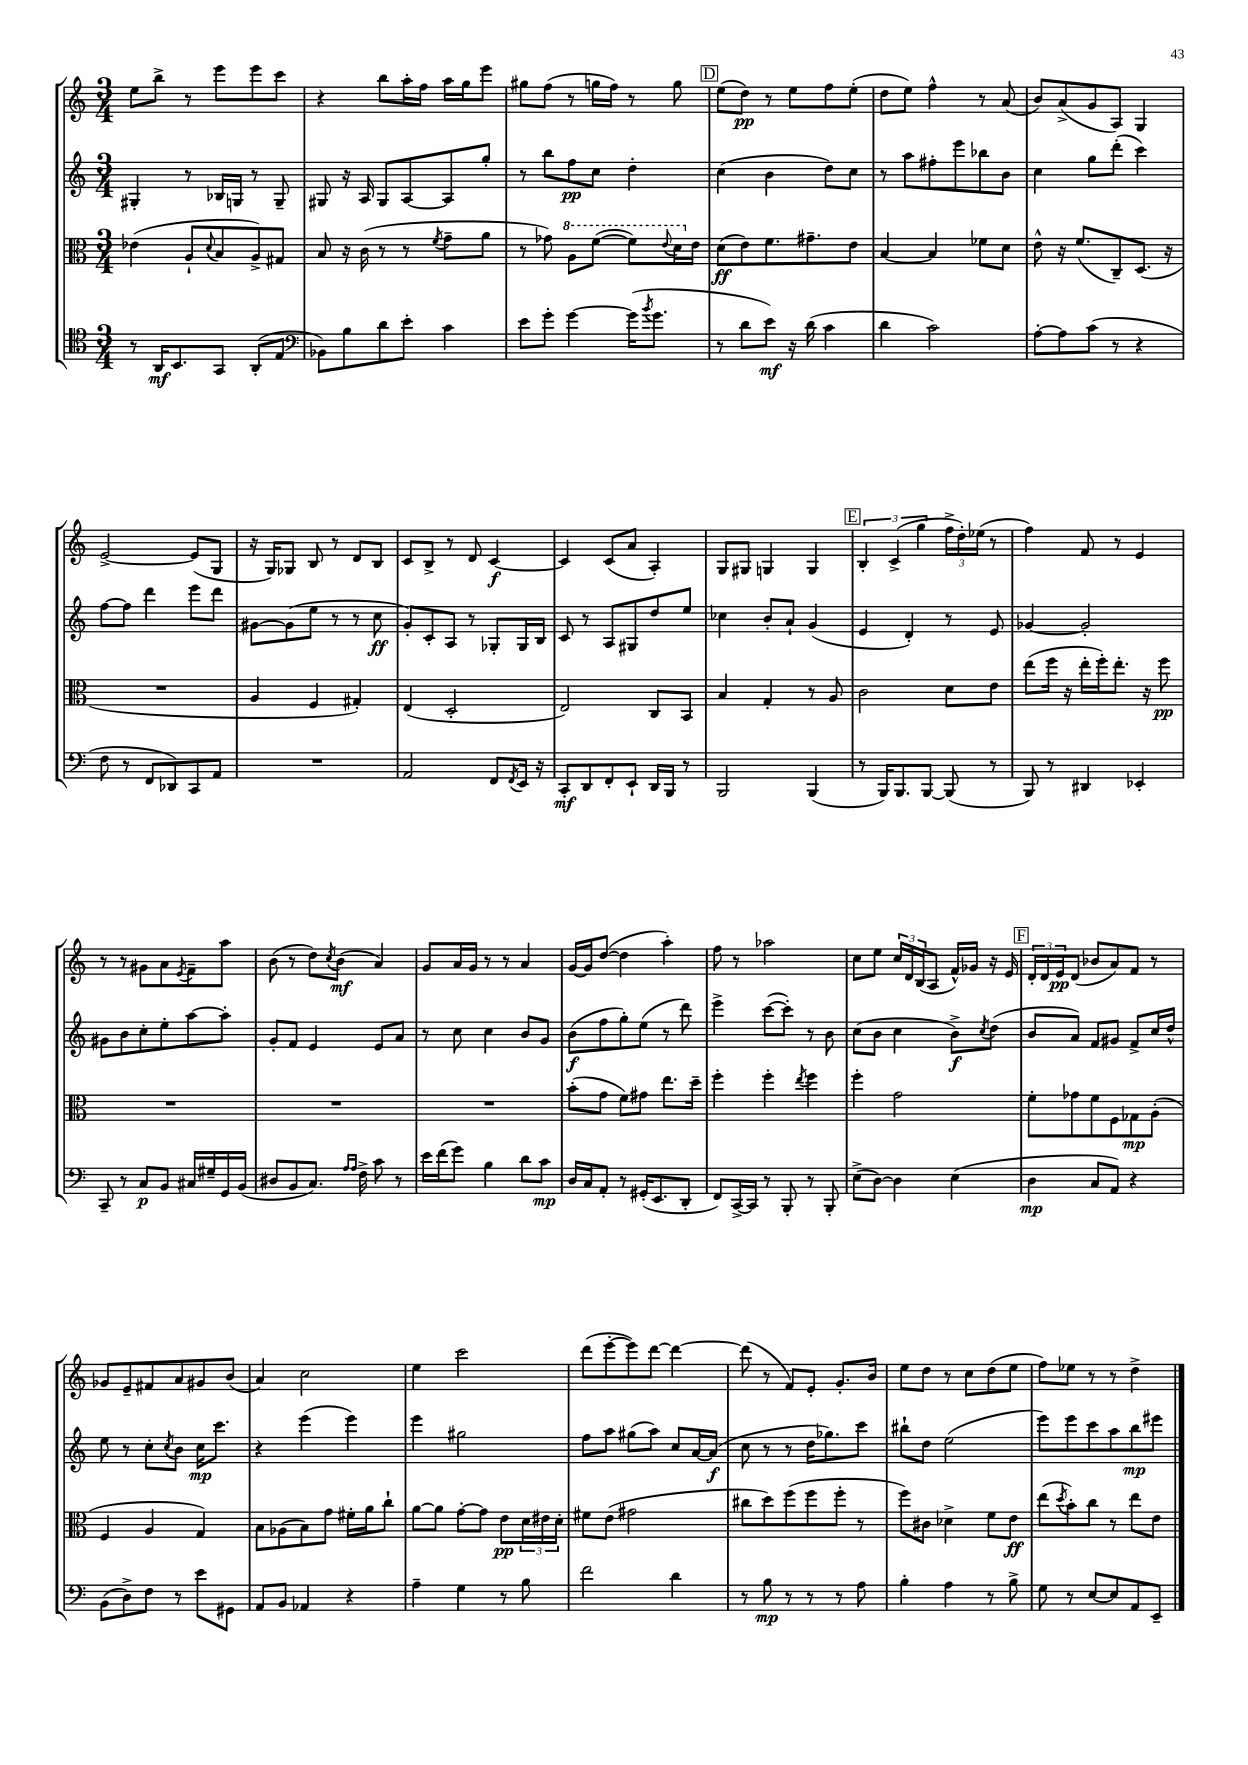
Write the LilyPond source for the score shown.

<<
\new StaffGroup <<
\new Staff = "s0" {
    \clef treble \key c \major \numericTimeSignature \time 3/4
    e''8 b''8-> r8 e'''8 e'''8 c'''8 |
    r4 b''8 a''16-. f''16 a''16 g''16 e'''8 |
    gis''8 f''8( r8 g''16 f''16) r8 g''8 |
    \mark \markup { \box "D" } e''8( d''8\pp) r8 e''8 f''8 e''8-.( |
    d''8 e''8) f''4-^ r8 a'8( |
    b'8) a'8->( g'8 a8) g4 |
    e'2~-> e'8( g8 |
    r16 g16) ges8 b8 r8 d'8 b8 |
    c'8 b8-> r8 d'8 c'4~\f |
    c'4 c'8( a'8 a4-.) |
    g8 gis8 g4 g4 |
    \mark \markup { \box "E" } \tuplet 3/2 { b4-. c'4->( g''4 } \tuplet 3/2 { f''16-> d''16-.) ees''16( } r8 |
    f''4) f'8 r8 e'4 |
    r8 r8 gis'8 a'8 \acciaccatura { e'8 } f'8-- a''8 |
    b'8( r8 d''8) \acciaccatura { c''8 } b'8\mf( a'4) |
    g'8 a'16 g'16 r8 r8 a'4 |
    g'16~ g'16 d''8~( d''4 a''4-.) |
    f''8 r8 aes''2 |
    c''8 e''8 \tuplet 3/2 { c''16 d'16 b16( } a8 f'16-^) ges'16 r16 e'16 |
    \mark \markup { \box "F" } \tuplet 3/2 { d'16-. d'16 e'16\pp } d'8( bes'8 a'8) f'8 r8 |
    ges'8 e'8-- fis'8 a'8 gis'8 b'8( |
    a'4) c''2 |
    e''4 c'''2 |
    d'''8( e'''8~-. e'''8) d'''8~ d'''4~ |
    d'''8( r8 f'8) e'8-. g'8.-. b'16 |
    e''8 d''8 r8 c''8 d''8( e''8 |
    f''8) ees''8 r8 r8 d''4-> \bar "|." |
}
\new Staff = "s1" {
    \clef treble \key c \major \numericTimeSignature \time 3/4
    gis4-. r8 bes16 g16 r8 g8-- |
    gis8 r16 a16 gis8 a8~ a8 g''8-. |
    r8 b''8 f''8\pp c''8 d''4-. |
    \mark \markup { \box "D" } c''4( b'4 d''8) c''8 |
    r8 a''8 fis''8-. e'''8 bes''8 b'8 |
    c''4 g''8 d'''8-.( c'''4) |
    f''8~ f''8 d'''4 e'''8 d'''8 |
    gis'8~ gis'8( e''8 r8 r8 c''8\ff |
    g'8-.) c'8-. a8 r8 ges8-. ges16 b16 |
    c'8 r8 a8 gis8 d''8 e''8 |
    ces''4 b'8-. a'8-! g'4( |
    \mark \markup { \box "E" } e'4 d'4-.) r8 e'8 |
    ges'4~ ges'2-. |
    gis'8 b'8 c''8-. e''8-. a''8~ a''8-. |
    g'8-. f'8 e'4 e'8 a'8 |
    r8 c''8 c''4 b'8 g'8 |
    b'8\f( f''8 g''8-.) e''8( r8 d'''8) |
    e'''4-> c'''8~( c'''8-.) r8 b'8 |
    c''8( b'8 c''4 b'8->\f) \acciaccatura { c''8 } d''8( |
    \mark \markup { \box "F" } b'8 a'8) f'8 gis'8 f'8-> c''16 d''16-^ |
    e''8 r8 c''8-. \acciaccatura { c''8 } b'8 c''16\mp c'''8. |
    r4 e'''4( e'''4) |
    e'''4 gis''2 |
    f''8 a''8 gis''8( a''8) c''8 a'16~ a'16\f( |
    c''8 r8 r8 d''16 ges''8.) c'''8 |
    bis''8-! d''8 e''2( |
    e'''8) e'''8 c'''8 a''8 b''8\mp eis'''8 \bar "|." |
}
\new Staff = "s2" {
    \clef alto \key c \major \numericTimeSignature \time 3/4
    ees'4( a8-! \appoggiatura { d'8 } b8 a8->) gis8 |
    b8 r16 c'16( r8 r8 \acciaccatura { f'8 } g'8-- a'8 |
    r8 ges'8) \ottava #1 a'8 f''8~( f''8) \appoggiatura { e''8 } d''16 \ottava #0 e'16 |
    \mark \markup { \box "D" } d'8\ff( e'8) f'8. gis'8.-- e'8 |
    b4~ b4 fes'8 d'8 |
    e'8-^ r16 f'8.( c8--) d8.( r16 |
    R2. |
    a4 f4 gis4-.) |
    e4( d2-. |
    e2) c8 b,8 |
    b4 g4-. r8 a8 |
    \mark \markup { \box "E" } c'2 d'8 e'8 |
    e''8( f''16 r16 e''16-. f''16-.) e''8.-. r16 f''8\pp |
    R2. |
    R2. |
    R2. |
    b'8-.( g'8 f'8) gis'8 e''8. d''16-- |
    f''4-. f''4-. \acciaccatura { e''8 } f''4 |
    f''4-. g'2 |
    \mark \markup { \box "F" } f'8-. ges'8 f'8 f8 ges8\mp a8-.( |
    f4 a4 g4) |
    b8 aes8( b8) g'8 fis'16-. a'16 c''8-! |
    a'8~ a'8 g'8~-. g'8 e'8\pp \tuplet 3/2 { d'16 eis'16 d'16-. } |
    fis'8 e'8( gis'2 |
    cis''8 d''8) f''8( f''8 f''8-. r8 |
    f''8) cis'8 des'4-> f'8 e'8\ff |
    e''8( \acciaccatura { d''8 } b'8-.) c''8 r8 e''8 e'8 \bar "|." |
}
\new Staff = "s3" {
    \clef tenor \key c \major \numericTimeSignature \time 3/4
    r8 a,16\mf b,8. g,8 a,8-.( e8 |
    \clef bass bes,8) b8 d'8 e'8-. c'4 |
    e'8 g'8-. g'4~ g'16( \acciaccatura { b'8 } g'8. |
    \mark \markup { \box "D" } r8 d'8 e'8\mf) r16 d'16( c'4 |
    d'4 c'2) |
    a8~-. a8 c'8( r8 r4 |
    f8 r8 f,8 des,8) c,8 a,8 |
    R2. |
    a,2 f,8 \acciaccatura { f,8 } e,16 r16 |
    c,8-.\mf d,8 f,8-. e,8-! d,16 b,,16 r8 |
    b,,2 b,,4( |
    \mark \markup { \box "E" } r8 b,,16) b,,8. b,,8~ b,,8( r8 |
    b,,8) r8 dis,4 ees,4-. |
    c,8-- r8 c8\p b,8 cis16 gis16-- g,16 b,16( |
    dis8 b,8 c8.) \grace { a16 a16 } f16-> c'8 r8 |
    e'16 f'16( g'8) b4 d'8 c'8\mp |
    d16 c16 a,8-. r8 gis,16-.( e,8. d,8-. |
    f,8) c,16~-> c,16 r8 b,,8-. r8 b,,8-. |
    e8->( d8~) d4 e4( |
    \mark \markup { \box "F" } d4\mp c8 a,8) r4 |
    b,8( d8->) f8 r8 e'8 gis,8 |
    a,8 b,8 aes,4 r4 |
    a4-- g4 r8 b8 |
    f'2 d'4 |
    r8 b8\mp r8 r8 r8 a8 |
    b4-. a4 r8 b8-> |
    g8 r8 e8~ e8 a,8 e,8-- \bar "|." |
}
>>
>>
\layout { \context { \Score \remove "Bar_number_engraver" } }
